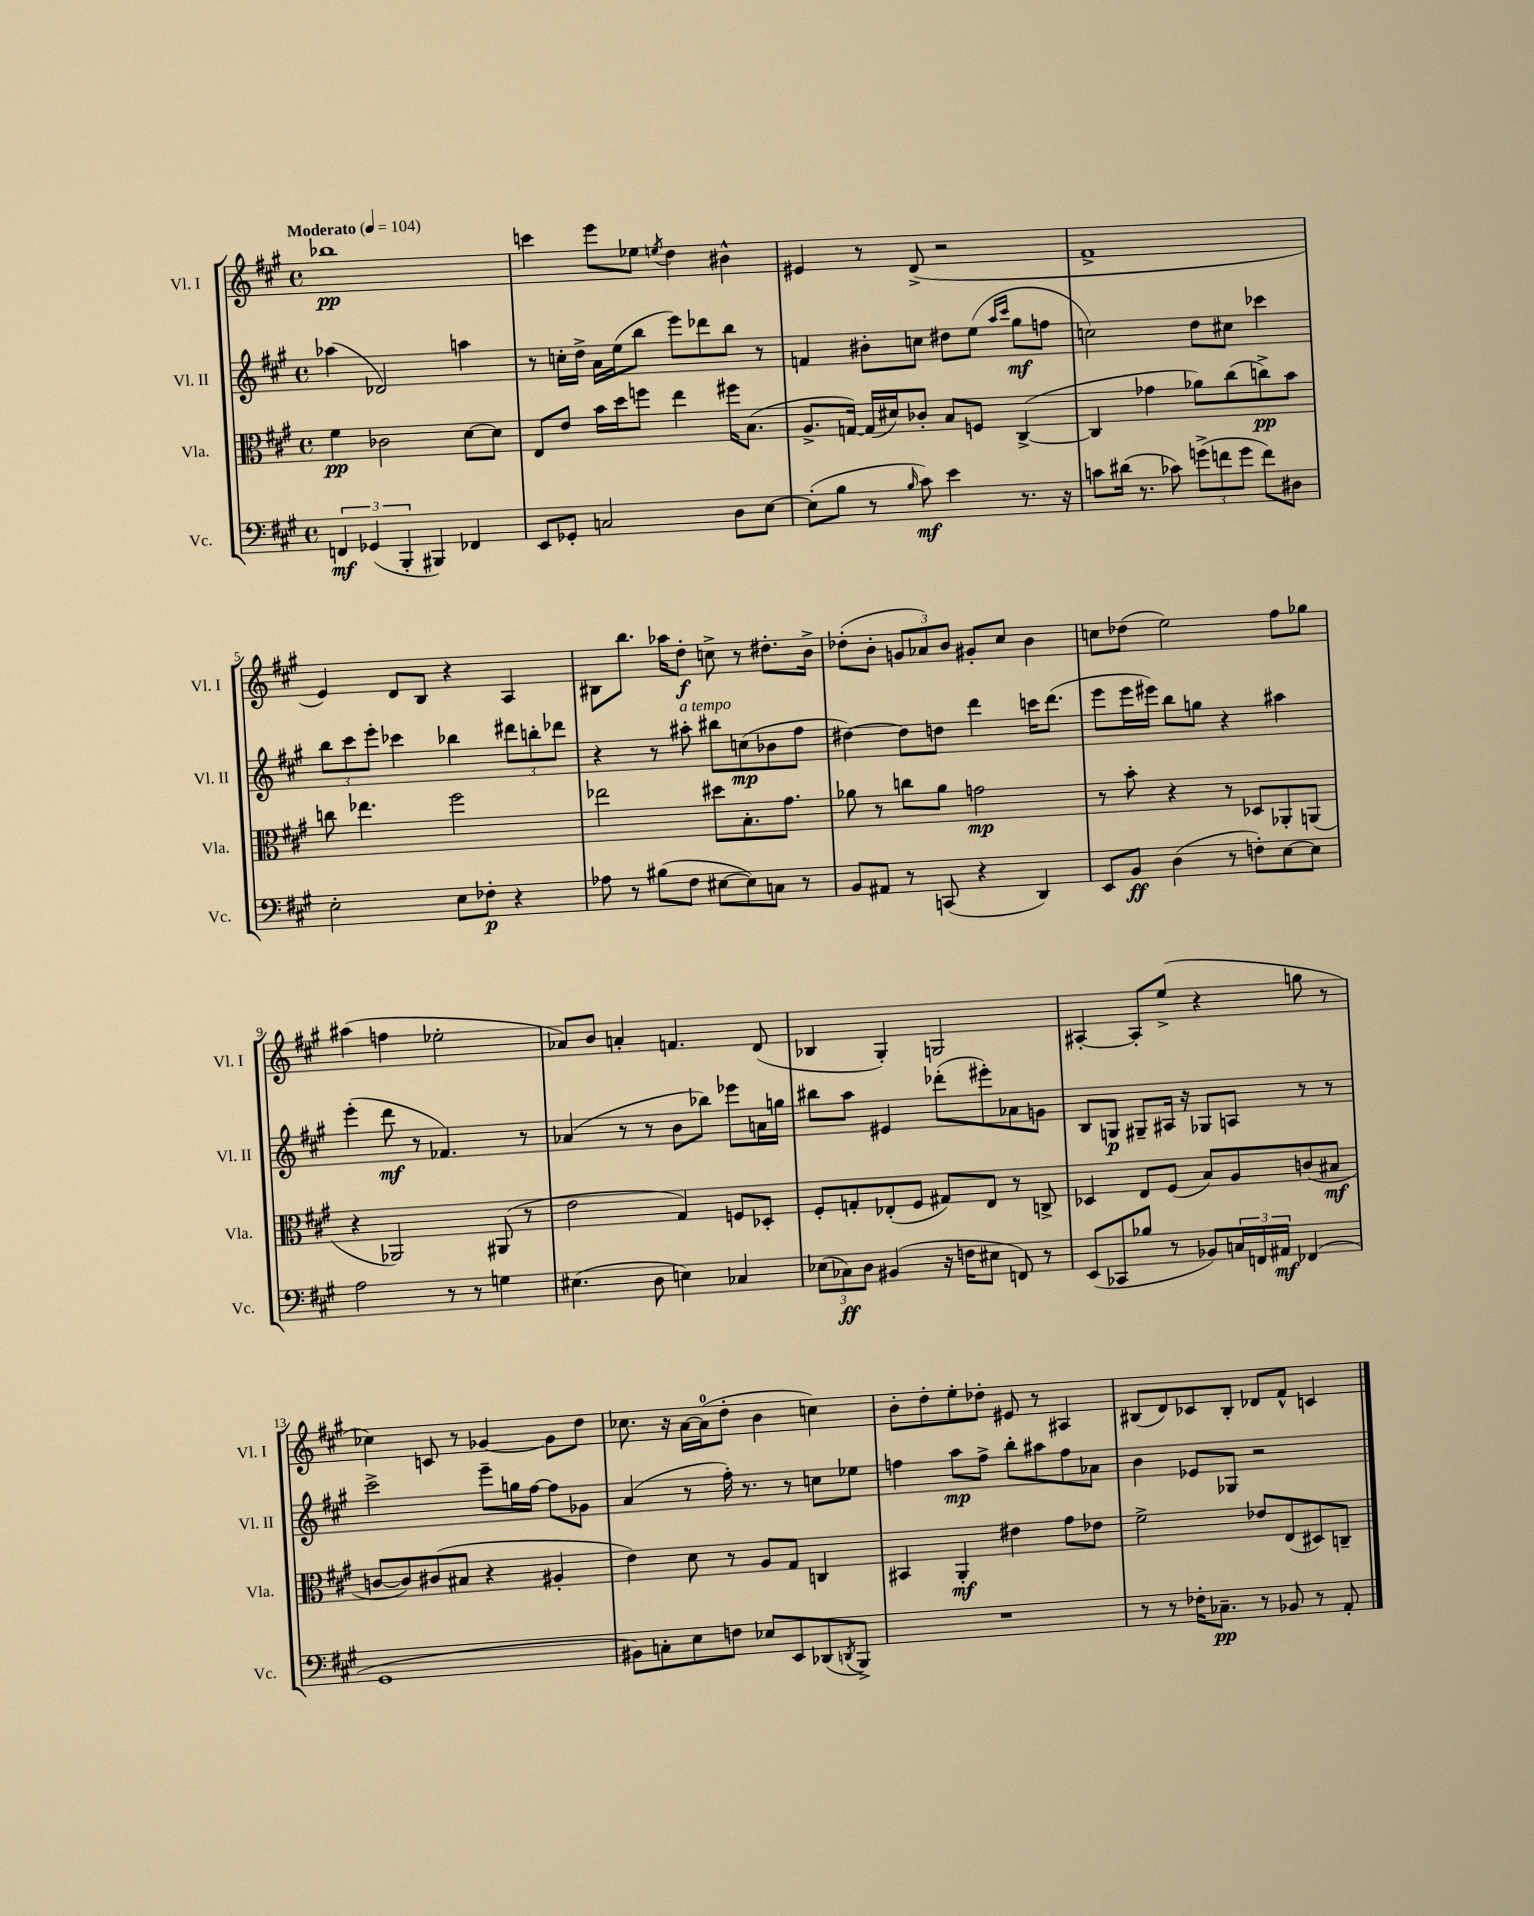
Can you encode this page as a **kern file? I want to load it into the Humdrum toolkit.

**kern	**dynam	**kern	**dynam	**kern	**dynam	**kern	**dynam
*part4	*part4	*part3	*part3	*part2	*part2	*part1	*part1
*staff4	*staff4	*staff3	*staff3	*staff2	*staff2	*staff1	*staff1
*I"Vc.	*	*I"Vla.	*	*I"Vl. II	*	*I"Vl. I	*
*I'Vc.	*	*I'Vla.	*	*I'Vl. II	*	*I'Vl. I	*
*clefF4	*	*clefC3	*	*clefG2	*	*clefG2	*
*k[f#c#g#]	*	*k[f#c#g#]	*	*k[f#c#g#]	*	*k[f#c#g#]	*
*M4/4	*	*M4/4	*	*M4/4	*	*M4/4	*
*met(c)	*	*met(c)	*	*met(c)	*	*met(c)	*
*MM104	*	*MM104	*	*MM104	*	*MM104	*
=1	=1	=1	=1	=1	=1	=1	=1
!	!	!	!	!	!	!LO:TX:a:B:t=Moderato	!
6FFn/	mf	4f#\	pp	(4aa-X\	.	1bb-X	pp
(6GG-X/	.	.	.	.	.	.	.
.	.	2c-X\	.	2d-X/)	.	.	.
6BBB'/	.	.	.	.	.	.	.
4BBB#X/)	.	.	.	.	.	.	.
4FF-X/	.	[8d\L	.	4aan\	.	.	.
.	.	8d\J]	.	.	.	.	.
=2	=2	=2	=2	=2	=2	=2	=2
8EE/L	.	8E/L	.	8r	.	4cccn\	.
8GG-X'/J	.	8e/J	.	16ccn'\LL	.	.	.
.	.	.	.	16dd^\JJ	.	.	.
2Cn/	.	16b\LL	.	16a\LL	.	8eee\L	.
.	.	16dd\J	.	(16ee\J	.	.	.
.	.	8ffn\J	.	8bb\J	.	8ee-X\J	.
.	.	.	.	.	.	8qeen/	.
.	.	4ee\	.	8eee\L)	.	4dd\	.
.	.	.	.	8ddd-X\	.	.	.
8D\L	.	16ff#X\KL	.	8bb\J	.	4b#X^^\	.
.	.	(8.B\J	.	.	.	.	.
[8E\J	.	.	.	8r	.	.	.
=3	=3	=3	=3	=3	=3	=3	=3
(8E'\L]	.	8.A^/L	.	4fn/	.	4e#X/	.
8B\J	.	.	.	.	.	.	.
.	.	[16Gn/Jk)	.	.	.	.	.
8r	.	(16G/LL]	.	8b#X'\L	.	8r	.
.	.	16d#X/J)	.	.	.	.	.
16qqB/	.	.	.	.	.	.	.
8c#\)	mf	8c-X'/J	.	8ccn\J	.	(8d^/	.
4e\	.	8B/L	.	8dd#X\L	.	2r	.
.	.	8Fn/J	.	(8ee\J	.	.	.
.	.	.	.	16qqaa/LL	.	.	.
.	.	.	.	16qqccc#/JJ	.	.	.
8.r	.	([4C#^/	.	8gg#\L	mf	.	.
.	.	.	.	8ffn\J	.	.	.
16r	.	.	.	.	.	.	.
=4	=4	=4	=4	=4	=4	=4	=4
8cn\L	.	4C#/]	.	2ccn\)	.	1f#^	.
(16d#X\Jk	.	.	.	.	.	.	.
8.r	.	.	.	.	.	.	.
.	.	4g-X\	.	.	.	.	.
8c-X\)	.	.	.	.	.	.	.
(12gn^\L	.	8a-X\L)	.	8dd\L	.	.	.
12fn\	.	.	.	.	.	.	.
.	.	(8cc#\	.	8cc#X\J	.	.	.
12g\J	.	.	.	.	.	.	.
8f\L)	.	8ccn^\)	pp	4ccc-X\	.	.	.
8D#X\J	.	8b\J	.	.	.	.	.
!!LO:LB:g=z
=5	=5	=5	=5	=5	=5	=5	=5
2E'\	.	8ccn\	.	12bb\L	.	4e/)	.
.	.	.	.	12ccc#\	.	.	.
.	.	4.ee-X\	.	.	.	.	.
.	.	.	.	12eee'\J	.	.	.
.	.	.	.	4ccc-X\	.	8d/L	.
.	.	.	.	.	.	8B/J	.
8E\L	.	2ff#\	.	4bb-X\	.	4r	.
8F-X'\J	p	.	.	.	.	.	.
4r	.	.	.	12ddd#X\L	.	4A/	.
.	.	.	.	12bbn'\	.	.	.
.	.	.	.	12ddd-X\J	.	.	.
=6	=6	=6	=6	=6	=6	=6	=6
8A-X\	.	2ee-X\	.	4r	.	8B#X\L	.
8r	.	.	.	.	.	8.bb\J	.
(8B#X\L	.	.	.	8r	.	.	.
.	.	.	.	.	.	16aa-X\KL	.
!	!	!	!	!LO:TX:a:i:t=a tempo	!	!	!
8F#\J	.	.	.	8aa#X'\	.	8dd'\J	f
[8E#X\L	.	8dd#X\L	.	8bb#X\L	.	8ccn^\	.
8E#\])	.	8.B'\	.	(8ccn\	mp	8r	.
8Cn\J	.	.	.	8b-X\	.	8.dd#X'\L	.
.	.	8.g#\J	.	.	.	.	.
8r	.	.	.	8ff#\J	.	.	.
.	.	.	.	.	.	16b^\Jk	.
=7	=7	=7	=7	=7	=7	=7	=7
8BB/L	.	8a-X\	.	[4dd#X\)	.	(8dd-X'\L	.
8AA#X/J	.	8r	.	.	.	8b'\J	.
8r	.	8ccn\L	.	8dd#\L]	.	12gn/L	.
.	.	.	.	.	.	12a-X/)	.
(8CCn/	.	8a-\J	.	8ddn\J	.	.	.
.	.	.	.	.	.	12b/J	.
4r	.	2gn\	mp	4ddd\	.	8g#X'/L	.
.	.	.	.	.	.	8cc#/J	.
4DD/)	.	.	.	16cccn\KL	.	4b\	.
.	.	.	.	(8.ddd\J	.	.	.
=8	=8	=8	=8	=8	=8	=8	=8
8EE/L	.	8r	.	8eee\L	.	8ccn\L	.
8BB/J	ff	8b'\	.	16eee\L	.	(8dd-X\J	.
.	.	.	.	16eee#X\JJ)	.	.	.
(4D\	.	4r	.	8bb\L	.	2ee\)	.
.	.	.	.	8ggn\J	.	.	.
8r	.	8r	.	4r	.	.	.
8Fn'\L)	.	8D-X/L	.	.	.	.	.
[8E\	.	8AA-X'/	.	4aa#X\	.	8ff#\L	.
8E\J]	.	(8AAn/J	.	.	.	8gg-X\J	.
!!LO:LB:g=z
=9	=9	=9	=9	=9	=9	=9	=9
2A\	.	4r	.	(4eee'\	.	(4aa#X\	.
.	.	2AA-X/)	.	8ddd\	mf	4ffn\	.
.	.	.	.	8r	.	.	.
8r	.	.	.	4.f-X/)	.	2ee-X'\	.
8r	.	.	.	.	.	.	.
4Gn\	.	(8AA#X/	.	.	.	.	.
.	.	8r	.	8r	.	.	.
=10	=10	=10	=10	=10	=10	=10	=10
(4.E#X\	.	2e\	.	(4a-X/	.	8a-X/L)	.
.	.	.	.	.	.	8b/J	.
.	.	.	.	8r	.	4an'/	.
8D\	.	.	.	8r	.	.	.
4En\)	.	4G#/)	.	8b\L	.	4.fn/	.
.	.	.	.	8bb-X\J)	.	.	.
4C-X/	.	8Fn/L	.	8eee-X\L	.	.	.
.	.	8D-X'/J	.	16an\L	.	(8d/	.
.	.	.	.	16ggn\JJ	.	.	.
=11	=11	=11	=11	=11	=11	=11	=11
(12E-X\L	.	8F#'/L	.	8bb#X\L	.	4B-X/	.
12C-X\)	ff	.	.	.	.	.	.
.	.	8Gn'/	.	8aa\J	.	.	.
12D\J	.	.	.	.	.	.	.
(4BB#X/	.	(8E-X'/	.	4e#X/	.	4G#'/)	.
.	.	8F#/J	.	.	.	.	.
16r	.	8G#X/L)	.	(8ddd-X'\L	.	2Gn/	.
16Fn\KL	.	.	.	.	.	.	.
8E#X\J	.	8E-/J	.	8eee#X'\)	.	.	.
8FFn/)	.	8r	.	8a-X\	.	.	.
8r	.	8Cn^/	.	8gn\J	.	.	.
=12	=12	=12	=12	=12	=12	=12	=12
(8EE/L	.	4D-X/	.	8B/L	.	[4A#X'/	.
8CC-X/	.	.	.	8Gn/J	p	.	.
8B-X/J	.	8E/L	.	8G#X~/L	.	8A#'/L]	.
8r	.	(8F#/J	.	16A#X/Jk	.	(8ee^/J	.
.	.	.	.	16r	.	.	.
8BB-X/L)	.	8B/L)	.	8G-X/L	.	4r	.
24Cn/L	.	8A/	.	8An/J	.	.	.
24FFn/	.	.	.	.	.	.	.
24AA#X/JJ	mf	.	.	.	.	.	.
(4FF-X/	.	(8cn/	.	8r	.	8ggn\	.
.	.	8B#X/J	mf	8r	.	8r	.
!!LO:LB:g=z
=13	=13	=13	=13	=13	=13	=13	=13
1GG#	.	[8cn/L	.	2ccc#^\	.	4cc-X\)	.
.	.	8c/])	.	.	.	.	.
.	.	(8c#X/	.	.	.	8cn/	.
.	.	8B#X/J	.	.	.	8r	.
.	.	4r	.	8eee~\L	.	[4g-X/	.
.	.	.	.	16ggn\L	.	.	.
.	.	.	.	[16ff#\JJ	.	.	.
.	.	4A#X'/	.	8ff#\L]	.	8g-\L]	.
.	.	.	.	8g-X\J	.	8dd\J	.
=14	=14	=14	=14	=14	=14	=14	=14
8BB#X\L)	.	4e\)	.	(4a/	.	8.cc-X\	.
8Cn'\	.	.	.	.	.	.	.
.	.	.	.	.	.	16r	.
8E\	.	8d\	.	8r	.	[16a\LL	.
.	.	.	.	.	.	(16a\J]	.
8Fn\J	.	8r	.	16ff#'\)	.	8dd'\J	.
.	.	.	.	8.r	.	.	.
8E-X/L	.	8A/L	.	.	.	4b\	.
8EE/	.	8G#/J	.	8r	.	.	.
(8DD-X/	.	4Cn/	.	8ccn\L	.	4ccn\)	.
8qDDn/	.	.	.	.	.	.	.
8BBB^/J)	.	.	.	8ee-X\J	.	.	.
=15	=15	=15	=15	=15	=15	=15	=15
1r	.	4BB#X/	.	4ffn\	.	8b'\L	.
.	.	.	.	.	.	8dd'\	.
.	.	4AA'/	mf	8aa\L	mp	8ee'\	.
.	.	.	.	8ff^\J	.	8dd-X'\J	.
.	.	4e#X\	.	8bb'\L	.	8e#X/	.
.	.	.	.	8aa#X\	.	8r	.
.	.	8g#\L	.	8ff\	.	4A#X/	.
.	.	8e-X\J	.	8a-X\J	.	.	.
=16	=16	=16	=16	=16	=16	=16	=16
8r	.	2f#^\	.	4b\	.	(8B#X/L	.
8r	.	.	.	.	.	8d/)	.
16F-X'\KL	.	.	.	8e-X/L	.	8c-X/	.
8.C-X~\J	pp	.	.	.	.	.	.
.	.	.	.	8G-X/J	.	8B#'/J	.
8r	.	8e-X/L	.	2r	.	8d-X/L	.
8BB-X/	.	(8E/	.	.	.	8f#^^/J	.
8r	.	8D#X/)	.	.	.	4cn/	.
8AA'/	.	8Cn~/J	.	.	.	.	.
==	==	==	==	==	==	==	==
*-	*-	*-	*-	*-	*-	*-	*-
